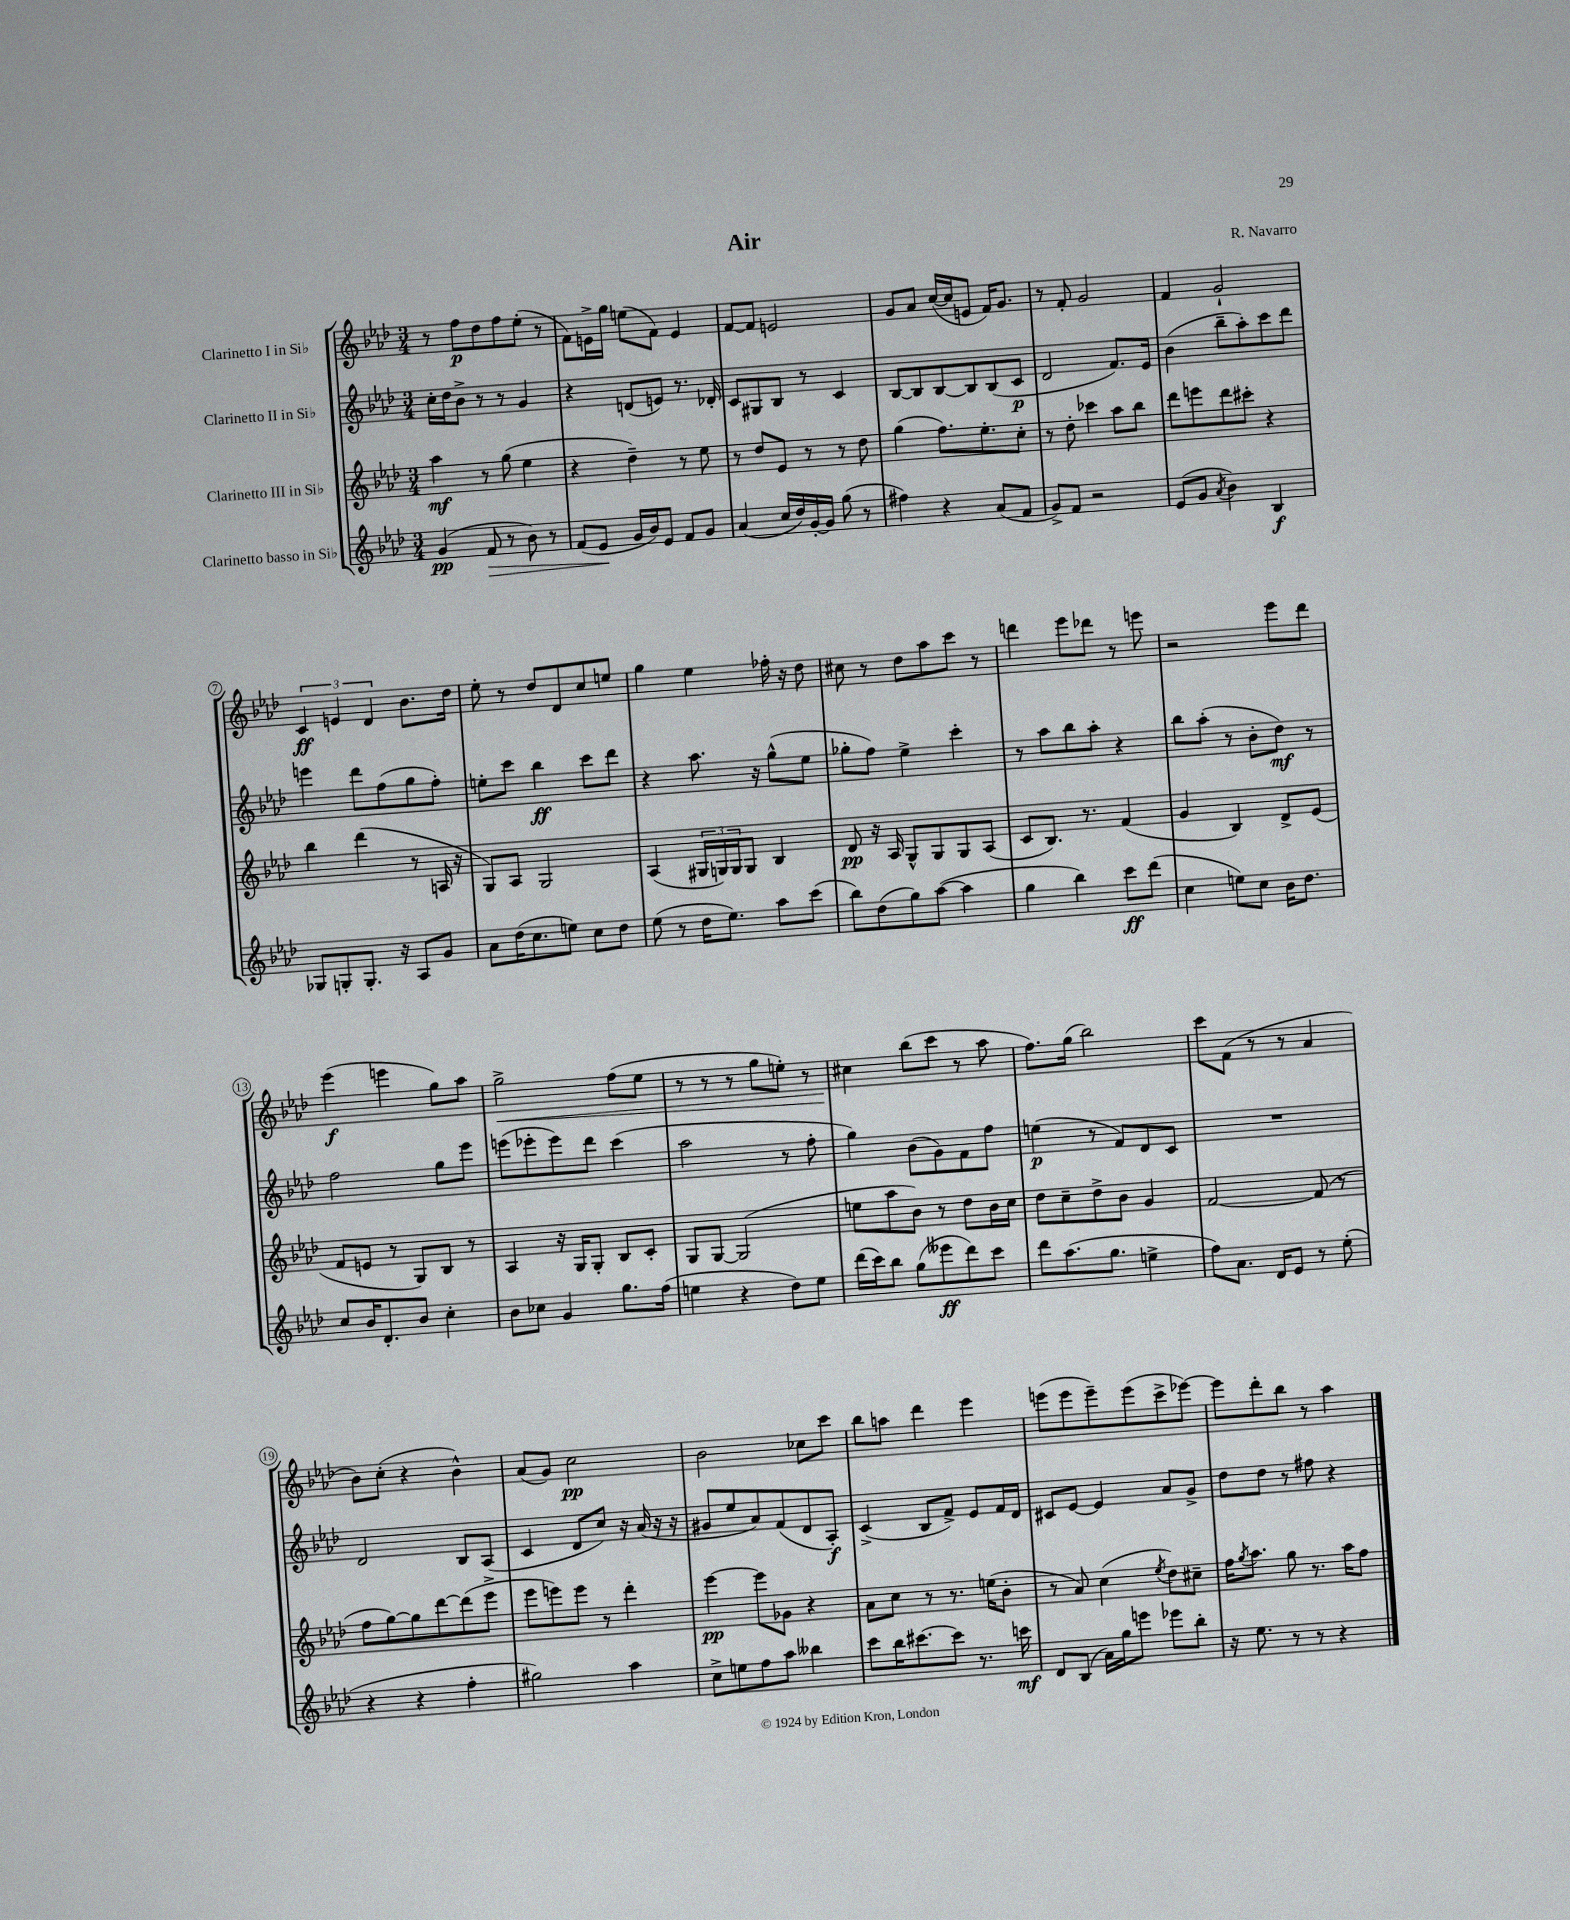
\header { title = "Air" composer = "R. Navarro" }
<<
\new StaffGroup <<
\new Staff = "s0" \with { instrumentName = "Clarinetto I in Sib" } {
    \clef treble \key aes \major \numericTimeSignature \time 3/4
    r8 f''8\p des''8 f''8 ees''8-.( r8 |
    f'8) e'16-> g''16 e''8( f'8) e'4 |
    f'8~ f'8 e'2 |
    g'8 aes'8 c''16~( c''16 e'8 f'16) g'8. |
    r8 f'8-. g'2 |
    f'4 g'2-! |
    \tuplet 3/2 { c'4\ff e'4 des'4 } bes'8. des''16 |
    ees''8-. r8 des''8 des'8 c''8 e''8 |
    g''4 ees''4 fes''16-. r16 des''8 |
    cis''8 r8 des''8 aes''8 c'''8 r8 |
    d'''4 ees'''8 des'''8 r8 e'''8 |
    r2 ees'''8 des'''8 |
    ees'''4\f( e'''4 g''8) aes''8 |
    g''2->\< f''8( ees''8 |
    r8 r8 r8 g''8 e''8-.) r8 |
    cis''4\! bes''8( c'''8 r8 aes''8 |
    f''8.) g''16( bes''2) |
    c'''8 f'8( r8 r8 aes'4 |
    bes'8) c''8-.( r4 bes'4-^) |
    aes'8( g'8) c''2\pp |
    bes'2 ces''8 c'''8 |
    bes''8 a''8 des'''4 ees'''4 |
    e'''8( e'''8 e'''8--) e'''8( c'''8-> ees'''8~) |
    ees'''8 des'''8-. bes''8 r8 aes''4 \bar "|." |
}
\new Staff = "s1" \with { instrumentName = "Clarinetto II in Sib" } {
    \clef treble \key aes \major \numericTimeSignature \time 3/4
    c''16-. des''16 bes'8-> r8 r8 g'4 |
    r4 d'8( e'8) r8. des'16-. |
    c'8 gis8 bes8 r8 c'4 |
    bes8~ bes8 bes8~ bes8 bes8( c'8\p |
    des'2 f'8.) ees'16 |
    bes'4( bes''8-- aes''8-.) c'''8 des'''8 |
    e'''4 des'''8 f''8( g''8 f''8-.) |
    e''8-. c'''8 bes''4\ff c'''8 des'''8 |
    r4 aes''8. r16 g''8-^( ees''8 |
    ges''8-. f''8) ees''4-> c'''4-. |
    r8 aes''8 bes''8 aes''8-. r4 |
    bes''8 aes''8-.( r8 bes'8-. des''8\mf) r8 |
    f''2 g''8 ees'''8 |
    e'''8( ees'''8-. ees'''8) des'''8 c'''4( |
    aes''2 r8 f''8-. |
    g''4) bes'8( g'8) f'8 f''8 |
    e''4\p( r8 f'8) des'8 c'8 |
    R2. |
    des'2 bes8 aes8( |
    c'4 des'8 c''8) r16 aes'16( r16 r16 |
    gis'8 ees''8 aes'8) f'8( des'8 aes8-.\f) |
    c'4->( bes8 f'8->) ees'8 f'16 des'16 |
    cis'8 ees'8~ ees'4 aes'8 g'8-> |
    des''8 des''8 r8 fis''8 r4 \bar "|." |
}
\new Staff = "s2" \with { instrumentName = "Clarinetto III in Sib" } {
    \clef treble \key aes \major \numericTimeSignature \time 3/4
    aes''4\mf r8 g''8( ees''4 |
    r4 des''4--) r8 ees''8 |
    r8 des''8 ees'8 r8 r8 des''8 |
    g''4( f''8.) ees''8.-. c''8-. |
    r8 des''8-. ces'''4 aes''8 bes''8 |
    des'''8 e'''8 des'''8 cis'''8-. r4 |
    bes''4 des'''4( r8 a16 r16 |
    g8) aes8 g2 |
    aes4( \tuplet 3/2 { gis16 g16) g16 } g8 bes4 |
    des'8\pp r16 aes16 g8-^ g8 g8 aes8( |
    c'8 bes8.) r8. f'4( |
    g'4 bes4) des'8-> ees'8( |
    f'8 e'8 r8 g8) bes8 r8 |
    aes4 r16 g16 g8-. bes8 c'8-. |
    g8 g8~ g2( |
    e''8 aes''8 bes'8) r8 des''8 bes'16 c''16 |
    des''8 c''8-- des''8-> bes'8 g'4 |
    f'2~ f'8( r8 |
    f''8 g''8~) g''8 des'''8~ des'''8( ees'''8-> |
    ees'''8 e'''8) e'''8 r8 des'''4-. |
    ees'''4~\pp ees'''8 ges'8 r4 |
    aes'8 c''8 r8 r8. e''16( bes'8-. |
    r8 aes'8) c''4( \acciaccatura { ees''8 } des''8) cis''8-- |
    f''16 \acciaccatura { g''8 } aes''8. g''8 r8. aes''16 f''8 \bar "|." |
}
\new Staff = "s3" \with { instrumentName = "Clarinetto basso in Sib" } {
    \clef treble \key aes \major \numericTimeSignature \time 3/4
    g'4\pp( f'8\> r8 bes'8) r8 |
    f'8( ees'8\! g'16 bes'16) ees'8 f'8 g'8 |
    aes'4( c''16 des''16) g'16~-. g'16 g''8( r8 |
    fis''4) r4 aes'8( f'8 |
    g'8->) f'8 r2 |
    ees'8( g'8 \acciaccatura { aes'8 } bes'4) bes4\f |
    ges8 g8-. g8.-. r16 aes8 g'8 |
    aes'8 des''16( c''8. e''8) c''8 des''8 |
    ees''8( r8 des''16 ees''8.) aes''8 c'''8( |
    bes''8) des''8( g''8) aes''8~( aes''4 |
    g''4 bes''4) c'''8\ff des'''8( |
    c''4 e''8) c''8 bes'16 des''8. |
    c''8 bes'16 des'8.-. bes'8 c''4-. |
    bes'8 ces''8 g'4 g''8. f''16( |
    e''4 r4 des''8) e''8 |
    des'''16( c'''16) bes''8 g''8( eeses'''8\ff des'''8) c'''8 |
    des'''8 aes''8.( g''8. e''4-> |
    f''8) aes'8. des'16 ees'8 r8 ees''8-.( |
    r4 r4 f''4-. |
    gis''2) aes''4 |
    c''8-> e''8 f''8 aes''8 beses''4 |
    c'''8 bes''16 cis'''8.~ cis'''8 r8. c'''16\mf |
    des'8 bes8( aes'16) g''16 e'''8 ees'''8 bes''8-. |
    r16 ees''8. r8 r8 r4 \bar "|." |
}
>>
>>
\layout { \context { \Score \override BarNumber.stencil = #(make-stencil-circler 0.1 0.3 ly:text-interface::print) } }
